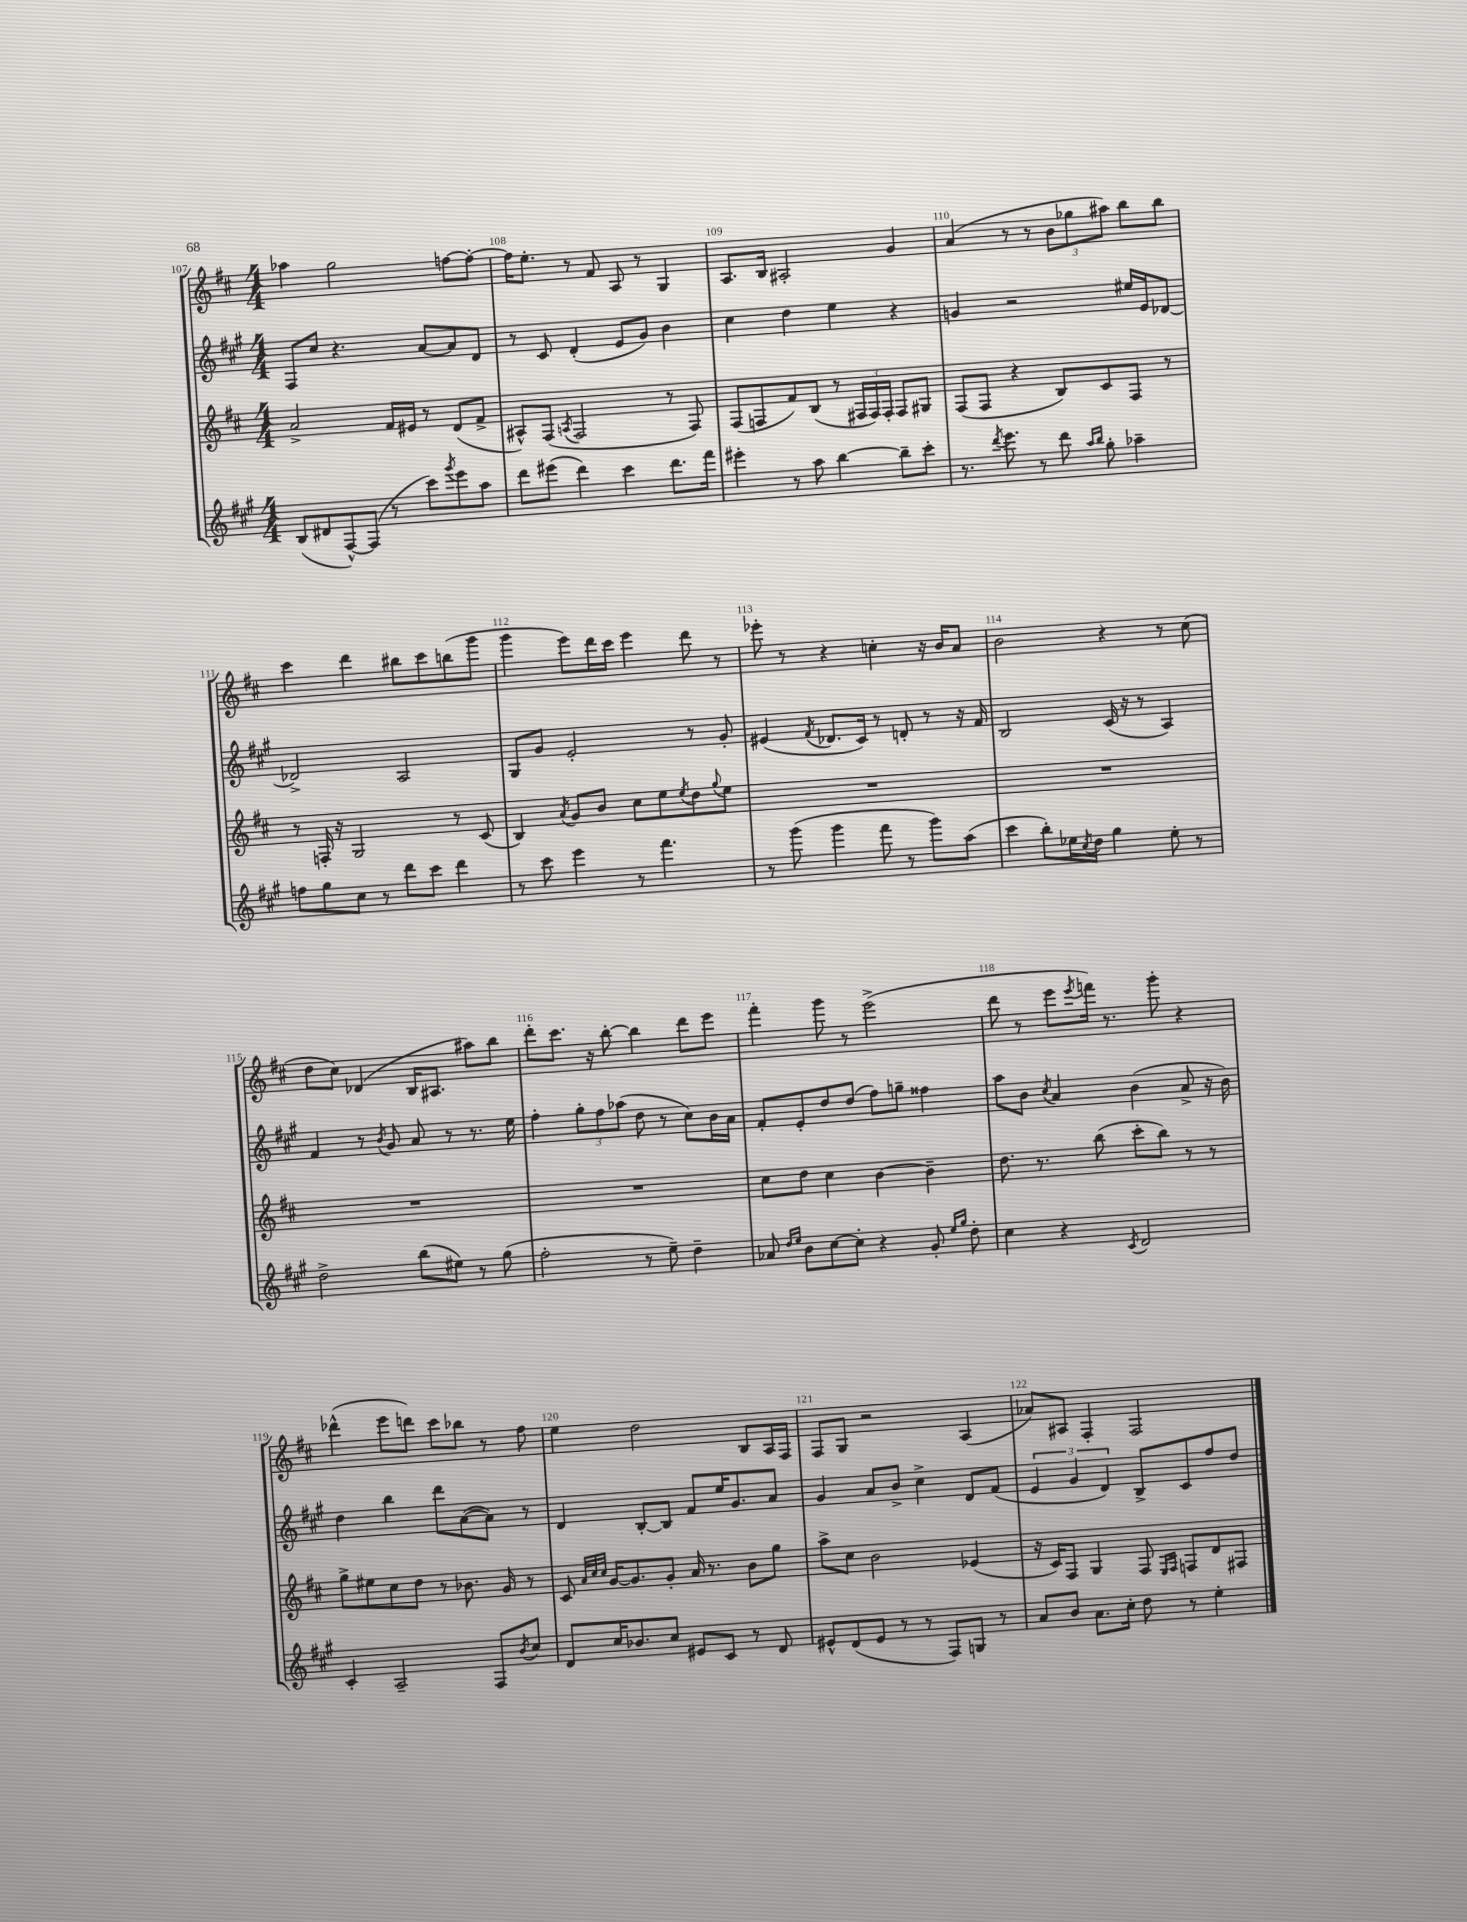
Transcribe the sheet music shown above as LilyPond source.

<<
\new StaffGroup <<
\new Staff = "s0" {
    \clef treble \key d \major \numericTimeSignature \time 4/4
    aes''4 g''2 f''8~ f''8~-. |
    f''16 e''8.-. r8 fis'8 a8 r8 g4 |
    a8. b16 ais2-. g'4 |
    a'4( r8 r8 \tuplet 3/2 { b'8 ges''8 ais''8) } b''8 b''8 |
    cis'''4 d'''4 bis''8 cis'''8 b''8( g'''8 |
    g'''4 e'''8) d'''16 cis'''16 e'''4 d'''8 r8 |
    ees'''8-. r8 r4 c''4-. r16 b'16 a'8 |
    b'2 r4 r8 cis''8( |
    d''8 cis''8) des'4( b16 ais8. ais''8) b''8 |
    d'''8-. cis'''8. r16 b''8~-. b''4 d'''8 e'''8 |
    fis'''4-. g'''8 r8 e'''2->( |
    d'''8 r8 e'''8 \acciaccatura { e'''8 } f'''16) r8. g'''8-. r4 |
    des'''4-^( e'''8 d'''8) cis'''8 bes''8 r8 fis''8 |
    e''4 d''2 b8 a16 fis16 |
    fis8 g8 r2 a4( |
    aes'8) ais8 fis4-. fis2 \bar "|." |
}
\new Staff = "s1" {
    \clef treble \key a \major \numericTimeSignature \time 4/4
    fis8 cis''8 r4. a'8~ a'8 d'8 |
    r8 cis'8 d'4-.( e'8 gis'8) b'4 |
    cis''4 d''4 e''4 r4 |
    g'4 r2 eis''16 e'16 des'8~ |
    des'2-> a2 |
    gis8 gis'8 e'2-. r8 gis'8-. |
    eis'4( \acciaccatura { fis'8 } des'8. cis'16) r8 d'8-. r8 r16 fis'16 |
    b2 cis'16( r16 r8 a4) |
    fis'4 r8 \acciaccatura { b'8 } gis'8 a'8 r8 r8. e''16 |
    fis''4-. \tuplet 3/2 { gis''8-. fis''8 aes''8( } d''8 r8 cis''8) b'16 a'16 |
    fis'8-. e'8-. d''8 d''8( fis''8) g''8-- fisis''4 |
    a''8 b'8 \acciaccatura { cis''8 } a'4 b'4( a'8-> r16 b'16) |
    d''4 b''4 d'''8 a'8~( a'8) r8 |
    d'4 b8~-. b8 fis'8 e''16 gis'8. a'8 |
    gis'4 a'8 b'8-> cis''4-> d'8 fis'8( |
    \tuplet 3/2 { e'4 gis'4 d'4) } b8-> cis'8 fis''8 d''8 \bar "|." |
}
\new Staff = "s2" {
    \clef treble \key d \major \numericTimeSignature \time 4/4
    a'2-> fis'16 eis'16 r8 d'8( fis'8-> |
    ais8-^) fis8( \acciaccatura { a8 } fis2 r8 fis8) |
    fis8( f8 fis'8) b8( r8 \tuplet 3/2 { fis16 fis16) fis16-. } fis8 gis8 |
    fis8( fis8 r4 b8) cis'8 fis8 r8 |
    r8 f16-. r16 g2 r8 cis'8( |
    b4) \acciaccatura { a'8 } g'8 b'8 cis''8 e''8 \acciaccatura { e''8 } d''8 \appoggiatura { g''8 } e''8 |
    R1 |
    R1 |
    R1 |
    R1 |
    cis''8 d''8 cis''4 b'4~ b'4-- |
    d''8. r8. b''8( cis'''8-. b''8) r8 r8 |
    g''8-> eis''8 cis''8 d''8 r8 bes'8. g'16 r8 |
    cis'8 \grace { a'32 cis''32 cis''32 } g'16~ g'8. g'8-. a'16 r8. b'8 g''8 |
    a''8-> cis''8 b'2 ees'4( |
    r16 cis'16) fis8 g4 fis8 \grace { e16 fis16 } f8 d'8 fis8 \bar "|." |
}
\new Staff = "s3" {
    \clef treble \key a \major \numericTimeSignature \time 4/4
    b8( dis'8 fis8~-^) fis8( r8 cis'''8) \acciaccatura { gis'''8 } e'''8 a''8 |
    d'''8 eis'''8( d'''4) cis'''4 d'''8. fis'''16 |
    eis'''4-. r8 a''8 b''4~ b''8-- cis'''8-. |
    r8. \acciaccatura { d'''8 } e'''8. r8 d'''8 \grace { a''16 b''16 } gis''8-. aes''4-- |
    f''8 gis''8 cis''8 r8 d'''8 cis'''8 d'''4 |
    r8 cis'''8 e'''4 r8 fis'''4. |
    r8 gis'''8( gis'''4 fis'''8 r8 gis'''8) a''8( |
    cis'''4 b''8-.) ees''16 \acciaccatura { cis''8 } d''16 gis''4 ees''8-. r8 |
    d''2-> b''8( eis''8) r8 gis''8( |
    fis''2-. r8 e''8--) d''4-- |
    aes'8 \grace { d''16 e''16 } b'8 cis''8~ cis''8-. r4 gis'8-. \grace { e''16 gis''16 } d''8-. |
    cis''4 r4 \acciaccatura { cis'8 } d'2 |
    cis'4-. a2-- fis8 \acciaccatura { b'8 } cis''8 |
    d'8 cis''16 bes'8. cis''8 eis'8 cis'8 r8 d'8 |
    eis'8-^ d'8( eis'8 r8 r8 fis8) g8 r8 |
    a'8 b'8 a'8. cis''16-. d''8 r8 e''4-. \bar "|." |
}
>>
>>
\layout { \context { \Score currentBarNumber = #107 \override BarNumber.break-visibility = ##(#f #t #t) barNumberVisibility = #all-bar-numbers-visible } }
